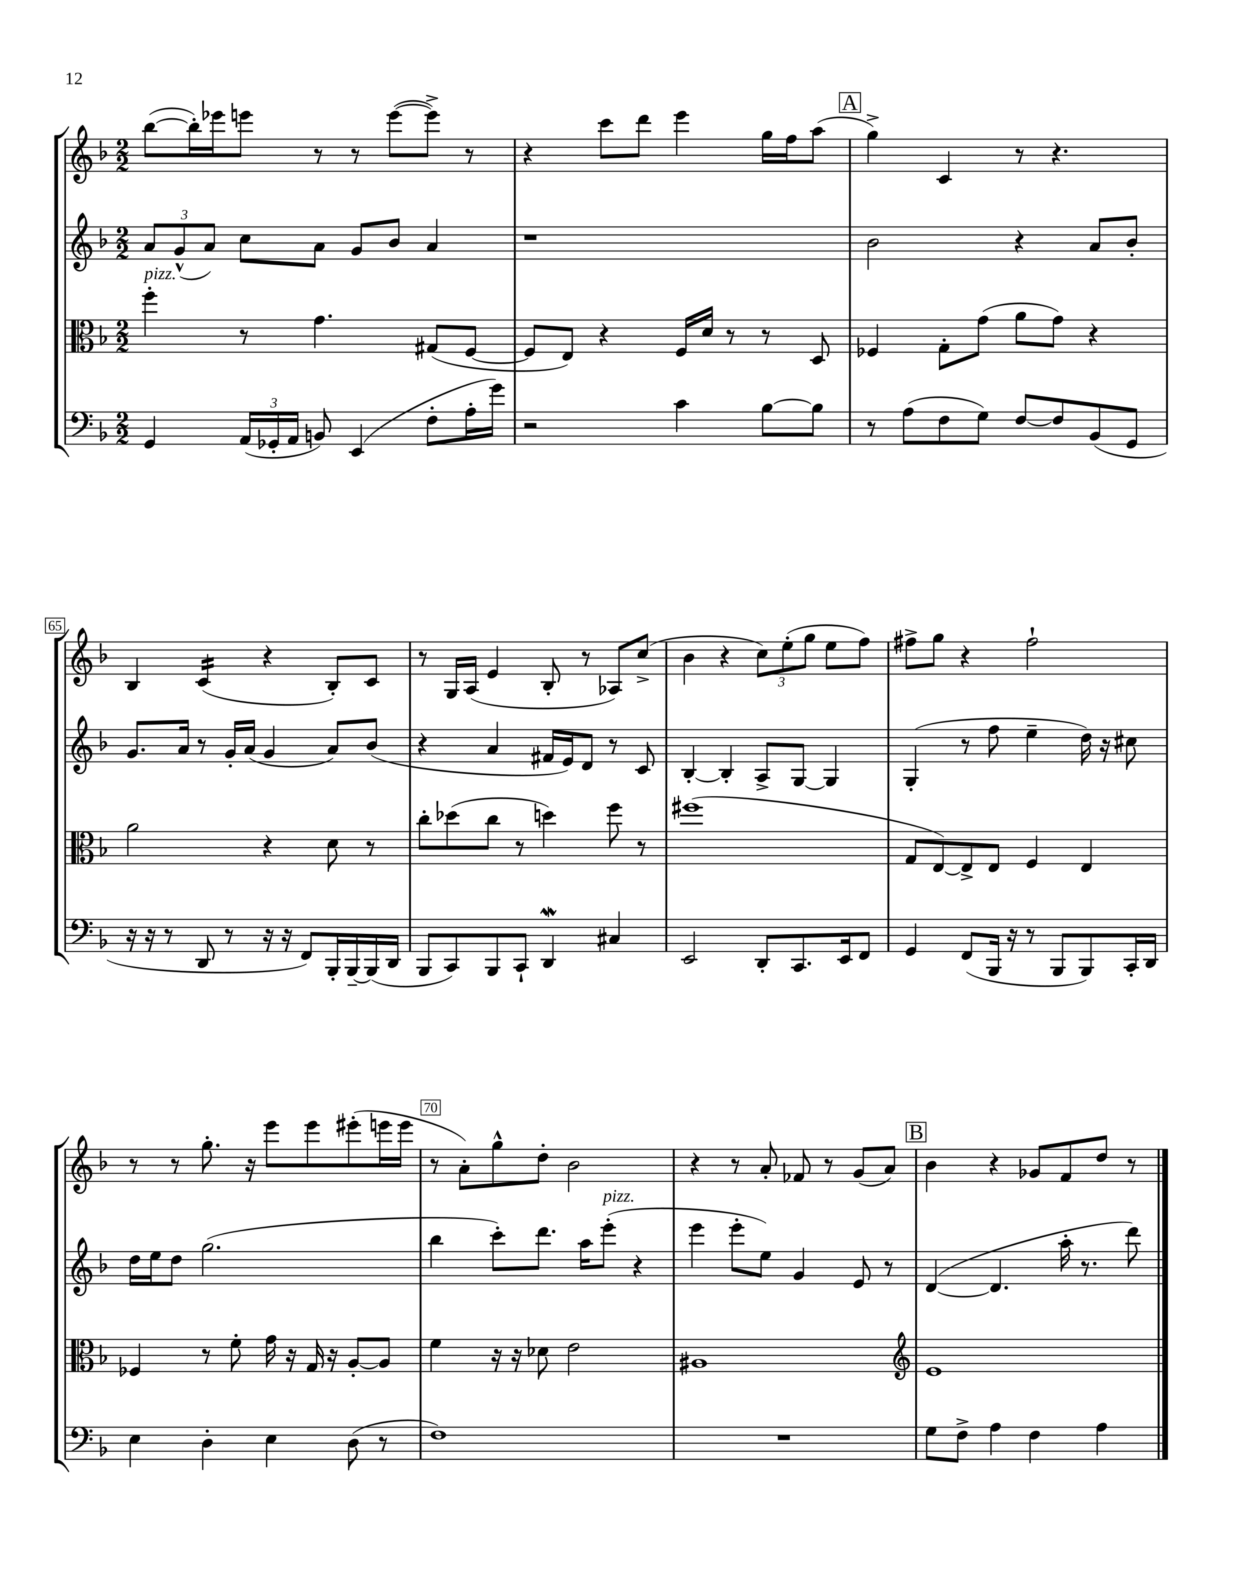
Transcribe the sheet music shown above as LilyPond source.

<<
\new StaffGroup <<
\new Staff = "s0" {
    \clef treble \key f \major \numericTimeSignature \time 2/2
    \autoBeamOff bes''8[~( bes''16-.) ees'''16 e'''8] r8 r8 e'''8[~( e'''8]->) r8 |
    r4 c'''8[ d'''8] e'''4 g''16[ f''16 a''8]( |
    \mark \markup { \box "A" } g''4->) c'4 r8 r4. |
    bes4 c'4:16( r4 bes8[-.) c'8] |
    r8 g16[ a16]( e'4 bes8-. r8 aes8[) c''8]->( |
    bes'4 r4 \tuplet 3/2 { c''8[) e''8-.( g''8] } e''8[ f''8]) |
    fis''8[-> g''8] r4 fis''2-! |
    r8 r8 g''8.-. r16 e'''8[ e'''8 eis'''8-.( e'''16 e'''16] |
    r8 a'8[-.) g''8-^ d''8]-. bes'2 |
    r4 r8 a'8-. fes'8 r8 g'8[( a'8]) |
    \mark \markup { \box "B" } bes'4 r4 ges'8[ f'8 d''8] r8 \bar "|." |
}
\new Staff = "s1" {
    \clef treble \key f \major \numericTimeSignature \time 2/2
    \autoBeamOff \tuplet 3/2 { a'8[ g'8-^( a'8]) } c''8[ a'8] g'8[ bes'8] a'4 |
    r1 |
    \mark \markup { \box "A" } bes'2 r4 a'8[ bes'8]-. |
    g'8.[ a'16] r8 g'16[-. a'16]( g'4 a'8[) bes'8]( |
    r4 a'4 fis'16[ e'16) d'8] r8 c'8 |
    bes4~-. bes4-. a8[-> g8]~ g4 |
    g4-.( r8 f''8 e''4-- d''16) r16 cis''8 |
    d''16[ e''16 d''8] g''2.( |
    bes''4 c'''8[-.) d'''8.] a''16[ e'''8]-.^\markup { \italic "pizz." }( r4 |
    e'''4 e'''8[-. e''8]) g'4 e'8 r8 |
    \mark \markup { \box "B" } d'4~( d'4. a''16-. r8. d'''8) \bar "|." |
}
\new Staff = "s2" {
    \clef alto \key f \major \numericTimeSignature \time 2/2
    \autoBeamOff f''4-.^\markup { \italic "pizz." } r8 g'4. gis8[( f8]~ |
    f8[ e8]) r4 f16[ d'16] r8 r8 d8 |
    \mark \markup { \box "A" } fes4 g8[-. g'8]( a'8[ g'8]) r4 |
    a'2 r4 d'8 r8 |
    c''8[-. des''8( c''8] r8 d''4) f''8 r8 |
    fis''1( |
    g8[ e8~) e8-> e8] f4 e4 |
    fes4 r8 f'8-. g'16 r16 g16 r16 a8[~-. a8] |
    f'4 r16 r16 des'8 e'2 |
    ais1 |
    \mark \markup { \box "B" } \clef treble e'1 \bar "|." |
}
\new Staff = "s3" {
    \clef bass \key f \major \numericTimeSignature \time 2/2
    \autoBeamOff g,4 \tuplet 3/2 { a,16[( ges,16-. a,16] } b,8) e,4( f8[-. a16-. g'16]) |
    r2 c'4 bes8[~ bes8] |
    \mark \markup { \box "A" } r8 a8[( f8 g8]) f8[~ f8 bes,8( g,8] |
    r16 r16 r8 d,8 r8 r16 r16 f,8[) bes,,16-. bes,,16~-- bes,,16( d,16] |
    bes,,8[ c,8) bes,,8 c,8]-! d,4\mordent cis4 |
    e,2 d,8[-. c,8. e,16 f,8] |
    g,4 f,8[( bes,,16] r16 r8 bes,,8[ bes,,8) c,16-. d,16] |
    e4 d4-. e4 d8( r8 |
    f1) |
    R1 |
    \mark \markup { \box "B" } g8[ f8]-> a4 f4 a4 \bar "|." |
}
>>
>>
\layout { \context { \Score currentBarNumber = #62 \override BarNumber.break-visibility = ##(#f #t #t) barNumberVisibility = #(every-nth-bar-number-visible 5) \override BarNumber.stencil = #(make-stencil-boxer 0.1 0.3 ly:text-interface::print) } }
